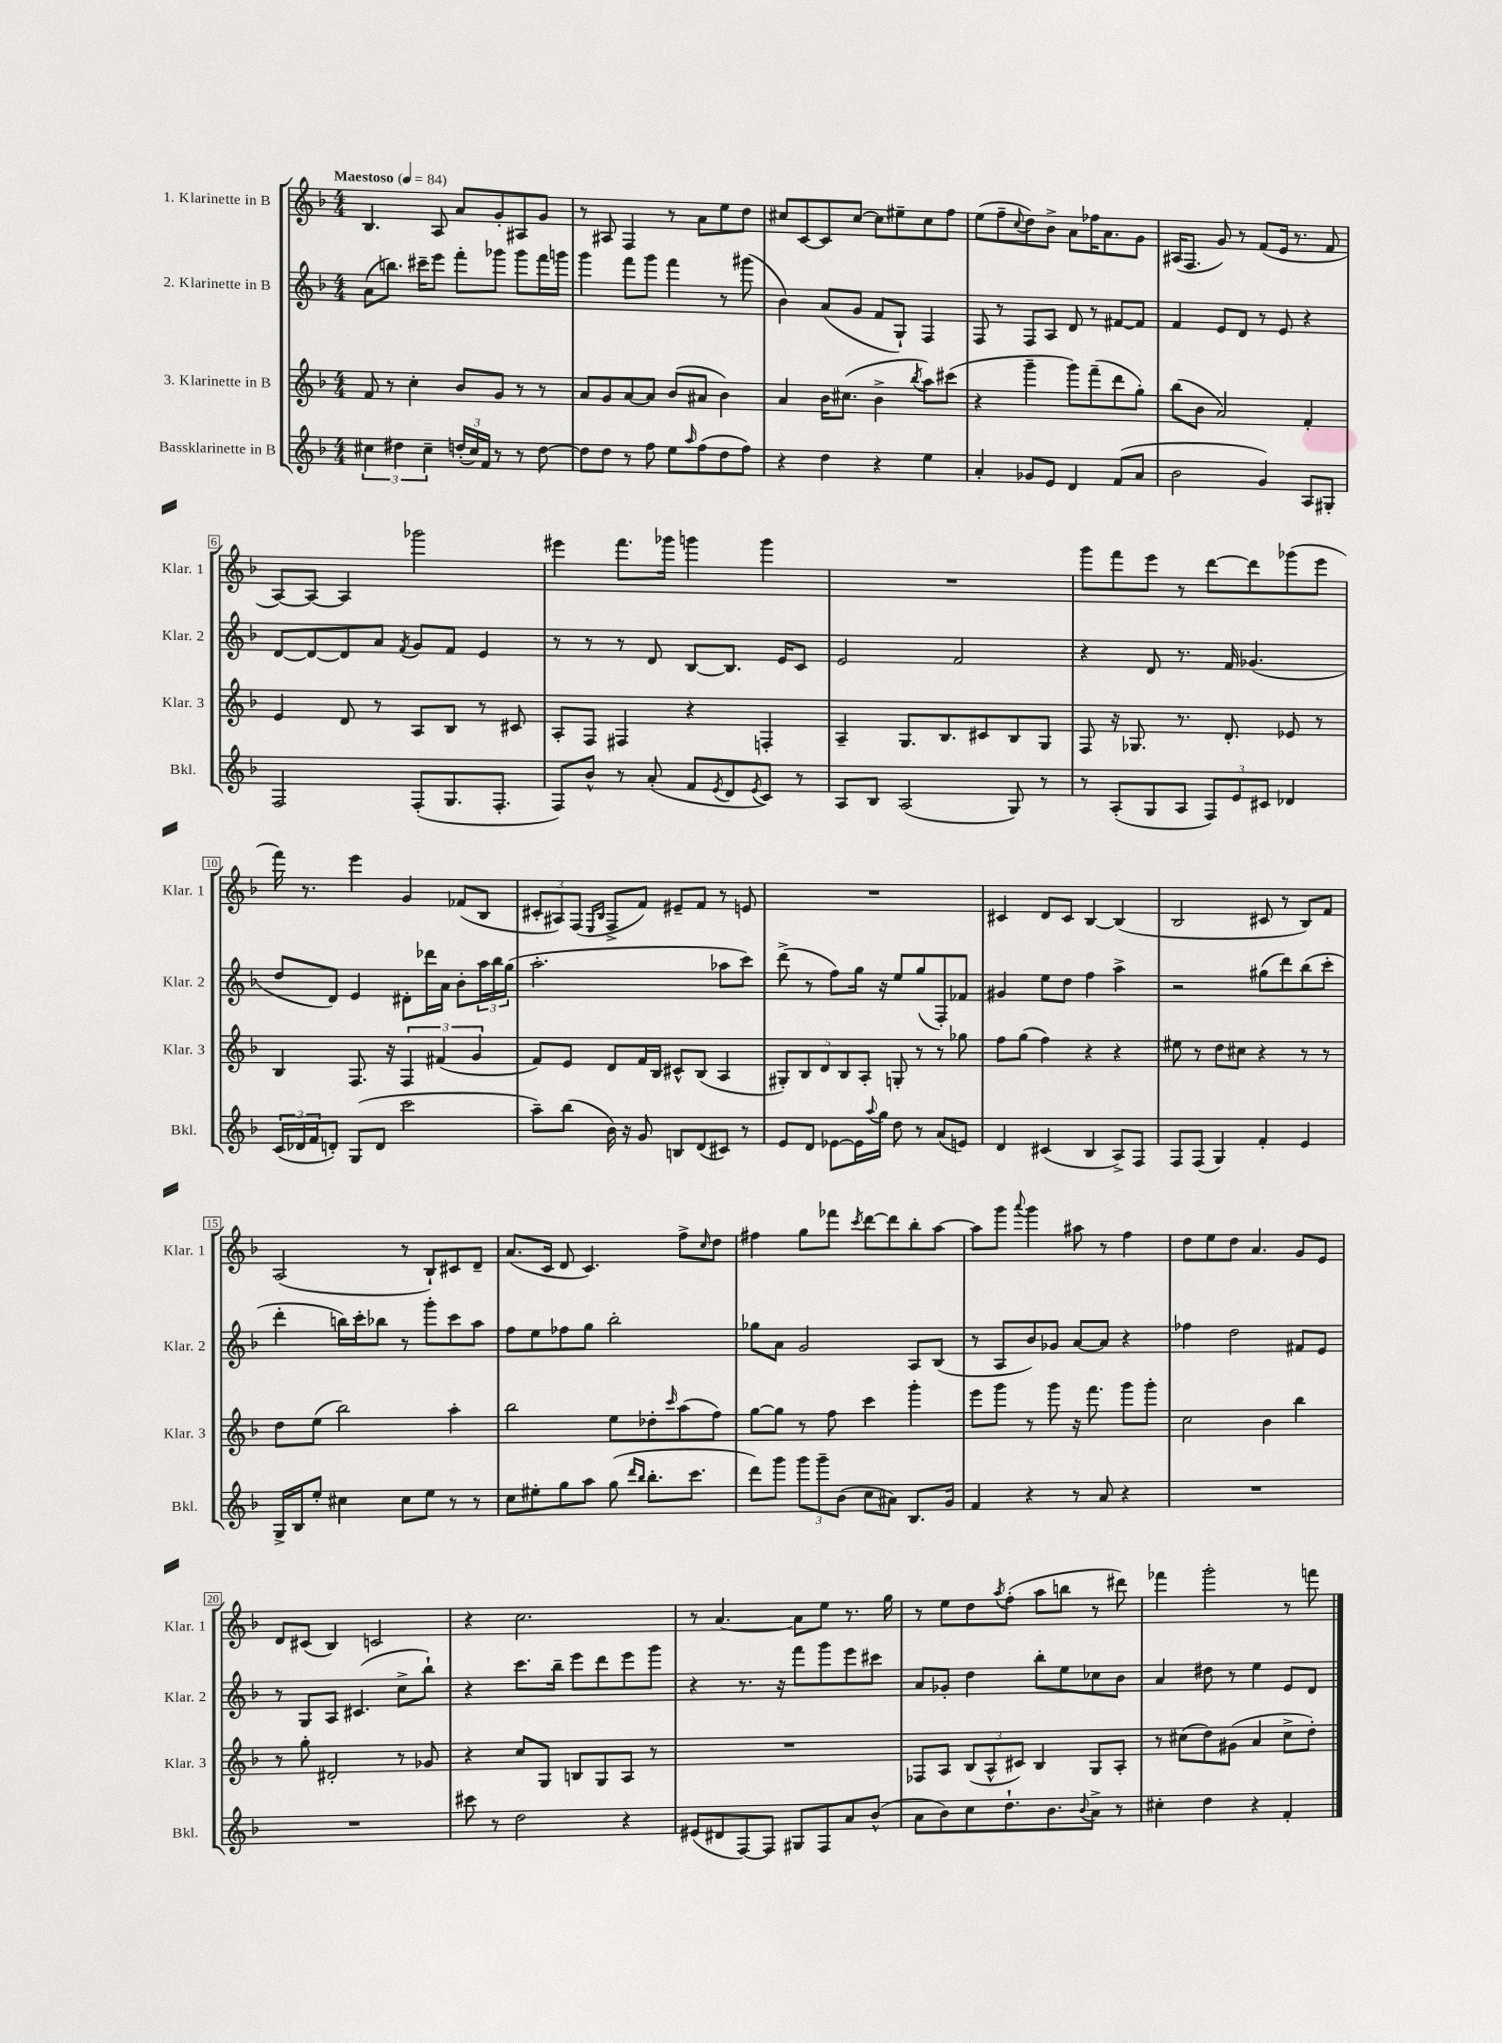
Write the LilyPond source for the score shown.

<<
\new StaffGroup <<
\new Staff = "s0" \with { instrumentName = "1. Klarinette in B" shortInstrumentName = "Klar. 1" } {
    \clef treble \key f \major \numericTimeSignature \time 4/4 \tempo "Maestoso" 4 = 84
    bes4. a8 a'8 g'8-. ais8 g'8 |
    r8 ais8 f4 r8 a'8 e''8 d''8 |
    cis''8 c'8~ c'8 cis''8~ cis''8 eis''8-- cis''8 f''8 |
    e''8( f''8-- \appoggiatura { c''8 } d''8) bes'8-> a'8 fes''16 a'8. g'8 |
    ais16( f8. g'8) r8 f'8( e'16 r8. f'8 |
    a8~) a8~ a4 ges'''2 |
    eis'''4 f'''8. ges'''16 g'''4 g'''4 |
    R1 |
    g'''8 f'''8 e'''8 r8 d'''8~ d'''8 ges'''8( e'''8 |
    f'''16) r8. e'''4 g'4 fes'8( bes8 |
    \tuplet 3/2 { cis'8-. ais8) f8( } \grace { e16 bes16 } f8-> f'8) eis'8-- f'8 r8 e'8 |
    R1 |
    cis'4 d'8 cis'8 bes4~ bes4( |
    bes2 cis'8 r8 bes8) f'8 |
    a2( r8 bes8-!) cis'8 d'8-- |
    a'8.( c'16 d'8 c'4.) f''8-> \grace { c''16 } d''8 |
    fis''4 g''8 fes'''8 \acciaccatura { c'''8 } d'''8~ d'''8 bes''8-. a''8~ |
    a''8 g'''8 \appoggiatura { a'''8 } g'''4 ais''8 r8 f''4 |
    d''8 e''8 d''8 a'4. g'8 e'8 |
    d'8 cis'8( bes4) c'2 |
    r4 c''2. |
    r8 a'4.~ a'8 e''8 r8. g''16 |
    r8 e''8 d''8 \acciaccatura { a''8 } f''8-.( a''8 b''8 r8 dis'''8) |
    fes'''4 g'''2-. r8 f'''8 \bar "|." |
}
\new Staff = "s1" \with { instrumentName = "2. Klarinette in B" shortInstrumentName = "Klar. 2" } {
    \clef treble \key f \major \numericTimeSignature \time 4/4
    a'8( b''8.) cis'''16-- e'''8 f'''8-. ges'''8 ges'''8 f'''16 g'''16 |
    g'''4 f'''8 g'''8 f'''4 r8 gis'''8( |
    bes'4) a'8( g'8 f'8 g8-!) f4 |
    f8 r8 f8 a8 d'8 r8 fis'8~ fis'8 |
    f'4 e'8 d'8 r8 e'8 r4 |
    d'8~ d'8~ d'8 a'8 \acciaccatura { f'8 } g'8 f'8 e'4 |
    r8 r8 r8 d'8 bes8~ bes8. e'16 c'8 |
    e'2 f'2 |
    r4 d'8 r8. f'16 ges'4.( |
    d''8 d'8) e'4 dis'8-. des'''16 a'16 bes'8-. \tuplet 3/2 { a''16 bes''16 g''16( } |
    a''2.-. aes''8 c'''8) |
    d'''8->( r8 f''8) g''16 r16 e''8 g''8( f8-.) fes'8 |
    gis'4 e''8 d''8 f''4 a''4-> |
    r2 gis''8( d'''8) bes''8( c'''8-. |
    d'''4-. b''16) c'''16-. bes''8 r8 g'''8-. c'''8 a''8 |
    f''8 e''8 fes''8 g''8 bes''2-. |
    ges''8 a'8 g'2 a8 bes8( |
    r8 a8 bes'8) ges'8 a'8~ a'8 r4 |
    fes''4 d''2 fis'8 e'8 |
    r8 g8 a8 cis'4.( c''8-> bes''8-!) |
    r4 c'''8. bes''16-- e'''8 d'''8 e'''8 g'''8 |
    r4 r8. r16 f'''8 g'''8 e'''8 cis'''8 |
    a'8 ges'8-. d''4 bes''8-. e''8 ces''8 bes'8 |
    a'4 dis''8 r8 e''4 e'8 d'8 \bar "|." |
}
\new Staff = "s2" \with { instrumentName = "3. Klarinette in B" shortInstrumentName = "Klar. 3" } {
    \clef treble \key f \major \numericTimeSignature \time 4/4
    f'8 r8 c''4-. bes'8 g'8 r8 r8 |
    a'8 g'8 a'8~ a'8 bes'8( ais'8 bes'4) |
    a'4 bes'16 cis''8.( bes'4-> \acciaccatura { bes''8 } a''8) cis'''8( |
    r4 g'''4-- g'''8) f'''8--( d'''8 g''8-.) |
    bes''8( bes'8 a'2) f'4-. |
    e'4 d'8 r8 a8 bes8 r8 cis'8 |
    a8-. f8 fis4 r4 f4-. |
    a4-- g8. bes8. cis'8 bes8 g8 |
    f8 r16 ges8. r8. d'8.-. ees'8 r8 |
    bes4 f8. r16 \tuplet 3/2 { f4 fis'4( g'4 } |
    f'8) e'8 d'8 f'16 bes16 cis'8-^ bes8( a4 |
    \tuplet 5/4 { gis8-.) bes8 d'8 bes8 a8-. } g8-. r8 r8 ges''8 |
    f''8 g''8( f''4) r4 r4 |
    eis''8 r8 d''8 cis''8 r4 r8 r8 |
    d''8 e''8( bes''2) a''4-. |
    bes''2 e''8 des''8-. \grace { c'''16 } a''8( f''8) |
    g''8~ g''8 r8 f''8 c'''4 g'''4-. |
    e'''8 g'''8 r8 g'''8 r16 f'''8. g'''8 g'''8-. |
    c''2 bes'4 bes''4 |
    r8 g''8-. dis'2-. r8 ges'8 |
    r4 c''8 g8 b8 g8 a8 r8 |
    R1 |
    fes8 a8 \tuplet 3/2 { bes8( a8-^ cis'8) } bes4 g8 a8-. |
    r8 cis''8( d''8) gis'8( a'4 cis''8-> d''8-.) \bar "|." |
}
\new Staff = "s3" \with { instrumentName = "Bassklarinette in B" shortInstrumentName = "Bkl." } {
    \clef treble \key f \major \numericTimeSignature \time 4/4
    \tuplet 3/2 { cis''4 dis''4 cis''4-- } \tuplet 3/2 { d''16-.( cis''16) f'16 } r8 r8 d''8~ |
    d''8 d''8 r8 f''8 e''8 \grace { a''16 } f''8( d''8 f''8) |
    r4 d''4 r4 e''4 |
    a'4-. ges'8 e'8 d'4 f'8( a'8 |
    bes'2 g'4) a8 gis8-. |
    f2 f8-.( g8. f8.-. |
    f8) bes'8-^ r8 a'8-.( f'8 \acciaccatura { e'8 } d'8 \acciaccatura { e'8 } c'8) r8 |
    a8 bes8 a2( g8) r8 |
    r8 a8-.( g8 a8 \tuplet 3/2 { f8) e'8 cis'8 } des'4 |
    \tuplet 3/2 { c'16( des'16 f'16 } d'8-.) g8( d'8 c'''2 |
    a''8--) bes''8( bes'16) r16 g'8 b8 d'8( cis'8) r8 |
    e'8 d'8 ees'8~ ees'16 \appoggiatura { a''8 } g''16 d''8 r8 a'8( e'8) |
    d'4 cis'4( bes4 a8->) f8 |
    f8 f8( g4) f'4-. e'4 |
    g16-> bes16 e''8-. cis''4 cis''8 e''8 r8 r8 |
    c''8 eis''8-. g''8 a''8 g''8( \grace { d'''16 bes''16 } bes''8.-. c'''8. |
    d'''8) g'''8 \tuplet 3/2 { g'''8 g'''8-- bes'8( } c''8 ais'8) bes8. g'16 |
    f'4 r4 r8 a'8 r4 |
    R1 |
    R1 |
    cis'''8 r8 d''2 r4 |
    eis'8( dis'8 f8~) f8 gis8 f8 a'8 bes'8-^( |
    a'8 bes'8) c''8 d''8.-! bes'8. \appoggiatura { bes'8 } a'8-> r8 |
    cis''4-. d''4 r4 f'4-. \bar "|." |
}
>>
>>
\layout { \context { \Score \override BarNumber.stencil = #(make-stencil-boxer 0.1 0.3 ly:text-interface::print) } }
